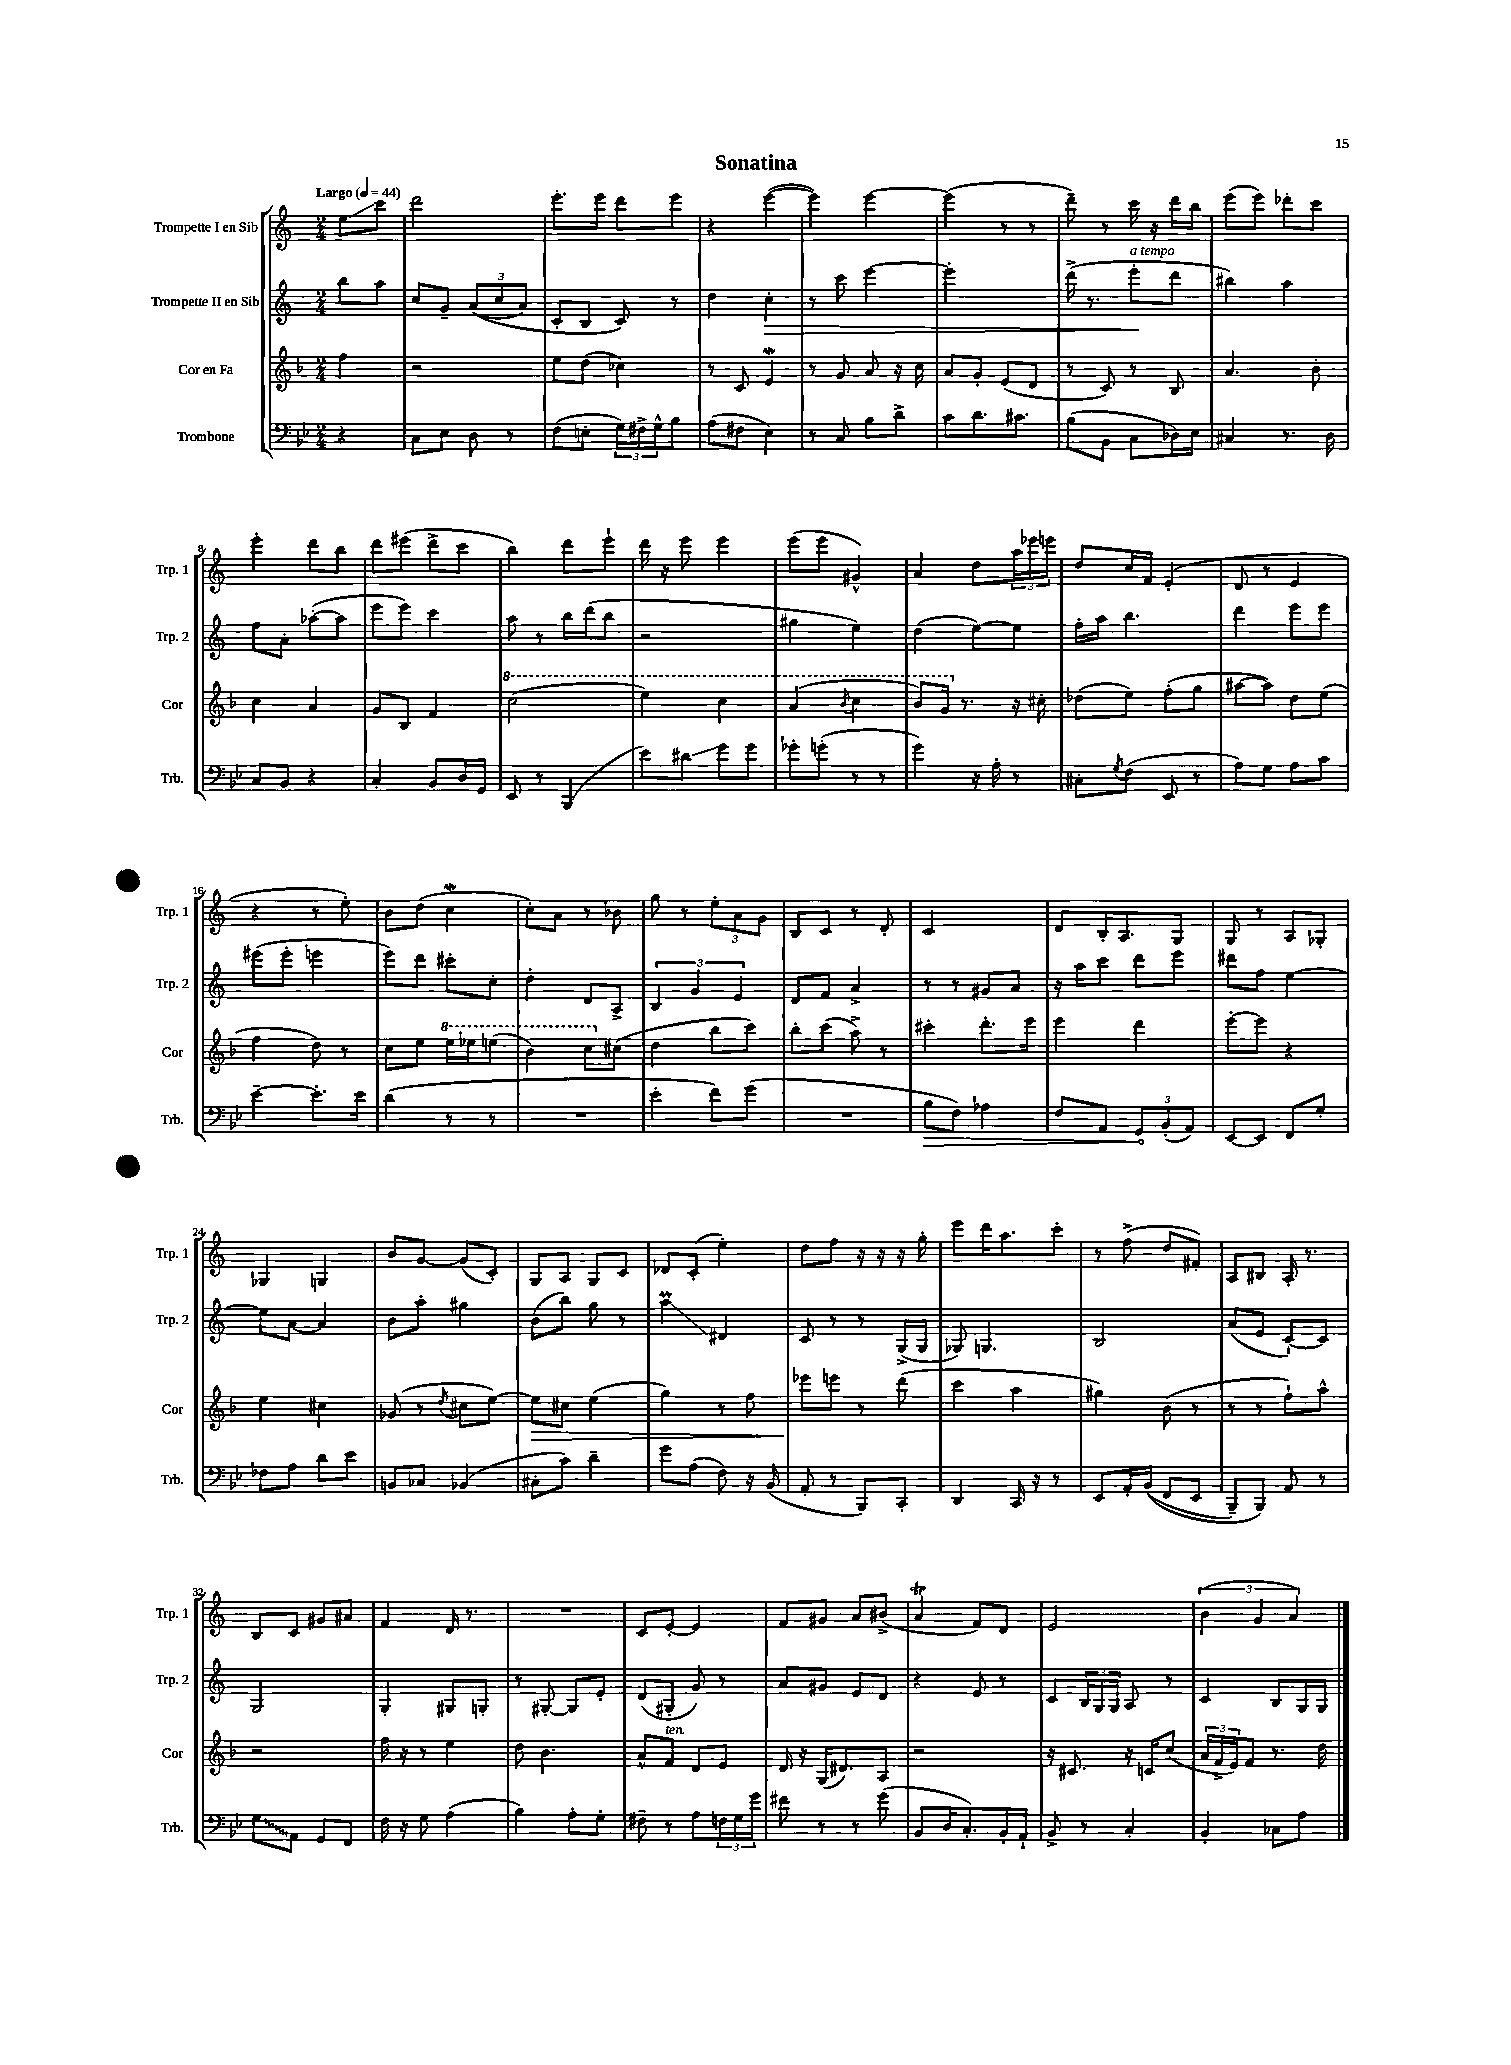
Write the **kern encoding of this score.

**kern	**kern	**kern	**kern
*staff4	*staff3	*staff2	*staff1
*clefF4	*clefG2	*clefG2	*clefG2
*k[b-e-]	*k[b-]	*k[]	*k[]
*M2/4	*M2/4	*M2/4	*M2/4
*MM44	*MM44	*MM44	*MM44
4r	4ff\	8bb\L	8ee\L
.	.	8aa\J	8ccc\J
=	=	=	=
8C\L	2r	8cc/L	2ddd\
8E-\J	.	8g~/J	.
8D\	.	&((12a/L	.
.	.	12cc/	.
8r	.	.	.
.	.	12a/J)	.
=	=	=	=
(8F\L	8ee\L	8c'/L	8.eee'\L
8E'\J	(8dd\J	8B/J	.
.	.	.	16eee\Jk
24G\LL)	4cc-\)	8c/&)	8ddd\L
24F#^\	.	.	.
24G^^\J	.	.	.
8B-\J	.	8r	8eee\J
=	=	=	=
(8A\L	8r	4dd\	4r
8F#\J	8c/	.	.
4E-\)	4e/	4cc'\	([4eee\
=	=	=	=
8r	8r	8r	4eee\])
8C/	8g/	8ccc\	.
8B-\L	8a/	[4eee\	[4eee\
8d^\J	16r	.	.
.	16cc\	.	.
=	=	=	=
8c\L	8a/L	2eee'\]	(4eee\]
8.d\	8g'/J	.	.
.	(8e/L	.	8r
8.c#\J	.	.	.
.	8d/J	.	8r
=	=	=	=
(8B-\L	8r	(16ddd^\	8ddd~\)
.	.	8.r	.
8BB-\J	8c/)	.	8r
8C\L	8r	8eee'\L	16ccc\
.	.	.	16r
16D-\L)	8B-/	8ddd\J	16ddd\LL
16E-\JJ	.	.	16bb\JJ
=	=	=	=
4C#/	4.a/	4bb#\)	(8eee\L
.	.	.	8eee\J)
8.r	.	4aa\	8ddd-'\L
.	8b-'\	.	8ccc\J
16D\	.	.	.
=	=	=	=
8C/L	4cc\	8ff\L	4eee'\
8BB-/J	.	8a'\J	.
4r	4a/	([8aa-'\L	8ddd\L
.	.	8aa-\]J	8bb\J
=	=	=	=
4C'/	8g/L	8eee\L	8ddd\L
.	8B-/J	8eee\J)	(8eee#\J
8BB-/L	4f/	4ccc\	8ddd^\L
16D/L	.	.	8ccc\J
16GG/JJ	.	.	.
=	=	=	=
8EE-/	(2ccc\	8aa\	4bb\)
8r	.	8r	.
(4BBB-/	.	16bb\LL	8ddd\L
.	.	(16ddd\J	.
.	.	8bb\J	8eee`\J
=	=	=	=
8e-\L)	4eee\)	2r	16ddd\
.	.	.	16r
8d#\J	.	.	8eee\
8g\L	4ccc\	.	4eee\
8g\J	.	.	.
=	=	=	=
8g-'\L	(4aa/	4gg#\	(8eee\L
(8g'\J	.	.	8eee\J
.	8qbb-/	.	.
8r	4ccc\	4ee\)	4g#^^/)
8r	.	.	.
=	=	=	=
4g\)	8bb-/L)	(4dd\	4a/
.	16gg/Jk	.	.
.	8.r	.	.
16r	.	[8ee\L)	8dd\L
16A'\	.	.	.
8r	16r	8ee\]J	24aa\L
.	.	.	24eee-\
.	16cc#'\	.	.
.	.	.	24eee\JJ
=	=	=	=
8C#'\L	(8dd-\L	16ff'\LL	8dd/L
.	.	16aa\JJ	.
8qG/	.	.	.
(8F\J	8ee\J)	4.bb\	16cc/L
.	.	.	16f/JJ
8EE-/	(8ff'\L	.	(4e'/
8r	8gg\J	.	.
=	=	=	=
8A\L)	[8aa#\L	4ddd\	8d/
8G\J	8aa#\]J)	.	8r
8A\L	8dd\L	8eee\L	4e/
8c\J	(8ee\J	8eee\J	.
=	=	=	=
[4e-~\	4ff\	(8eee#\L	4r
.	.	8eee#'\J	.
8.e-'\]L	8dd\)	4eee\	8r
.	8r	.	8ee'\)
16e-\Jk	.	.	.
=	=	=	=
(4d\	8cc\L	8eee\L)	8b\L
.	8ee\J	8ddd\J	(8dd\J
8r	16eee\LL	8ccc#'\L	4cc\
.	16eee-\J	.	.
8r	(8eee\J	8cc'\J	.
=	=	=	=
2r	4bb-\)	4dd'\	8cc'\L)
.	.	.	8a\J
.	8ccc\L	8d/L	8r
.	(8cc#\J	8A^/J	8b-\
=	=	=	=
4e-'\	4dd\	6B/	8gg\
.	.	.	8r
.	.	6g/	.
8f\L)	8bb-\L	.	12ee'\L
.	.	6e/	12a\
(8g\J	8ccc\J)	.	.
.	.	.	12g\J
=	=	=	=
2r	8bb-'\L	8d/L	8B/L
.	(8ccc\J	8f/J	8c/J
.	8aa^\)	4a^/	8r
.	8r	.	8d'/
=	=	=	=
8B-\L	4ccc#'\	8r	2c/
8F\J)	.	8r	.
4A-\	8.ddd'\L	8g#/L	.
.	.	8a/J	.
.	16eee\Jk	.	.
=	=	=	=
8F/L	4eee\	16r	8d/L
.	.	16aa\LK	.
8AA/J	.	8ccc\J	16B'/K
.	.	.	8.A/
12GG/L	4ddd\	8ddd\L	.
(12BB-'/	.	.	.
.	.	8eee\J	8G/J
12AA/J)	.	.	.
=	=	=	=
[8EE-/L	[8eee'\L	8ddd#\L	8G/
8EE-/]J	8eee\]J	8ff\J	8r
8FF/L	4r	[4ee\	8A/L
8G'/J	.	.	8G-'/J
=	=	=	=
8F-\L	4ee\	8ee\]L	4G-/
8A\J	.	[8a\J	.
8d\L	4cc#\	4a/]	4G/
8e-\J	.	.	.
=	=	=	=
8BB/L	(8g-/	8b\L	8b/L
8C-/J	8r	8aa'\J	[8g/J
.	8qdd/	.	.
(4BB-/	8cc#\L	4gg#\	(8g/]L
.	[8ee\J)	.	8c'/J)
=	=	=	=
8C#'\L	8ee\]L	(8b\L	8G/L
8c\J)	8cc#\J	8bb\J)	8A/J
4d~\	(4ee\	8gg\	8G/L
.	.	8r	8c/J
=	=	=	=
8g\L	4gg\)	4aa\	8d-/L
(8A\J	.	.	(8c'/J
8F\)	8r	4d#/	4ee'\)
16r	8ff\	.	.
(16BB-/	.	.	.
=	=	=	=
8AA'/	8eee-\L	8c/	8dd\L
8r	8eee\J	8r	8ff\J
8BBB-/L)	8r	8r	16r
.	.	.	16r
8CC'/J	(8ddd\	(16G^/LL	16r
.	.	16G/JJ	16gg'\
=	=	=	=
4DD/	4ccc\	8G-/)	8eee\L
.	.	4.G/	16ddd\K
.	.	.	8.aa\
16CC/	4aa\	.	.
16r	.	.	.
8r	.	.	8ccc'\J
=	=	=	=
8EE-/L	4gg#\)	2B/	8r
16AA'/L	.	.	(8ff^\
&((16BB-/JJ	.	.	.
8FF/L	(8b-\	.	8dd/L
8EE-/J	8r	.	8f#'/J)
=	=	=	=
8BBB-~/L)	8r	(8a/L	8A/L
8BBB-/J&)	8r	8e/J	8B#/J
8AA/	8ff`\L)	[8c`/L)	16A'/
.	.	.	8.r
8r	8aa^^\J	8c/]J	.
=	=	=	=
8G\L	2r	2G/	8B/L
8AA\J	.	.	8c/J
8GG/L	.	.	8g#/L
8FF/J	.	.	8a#/J
=	=	=	=
16F\	16ff\	4G'/	4f/
16r	16r	.	.
8G\	8r	.	.
(4A\	4ee\	8G#/L	16d/
.	.	.	8.r
.	.	8G'/J	.
=	=	=	=
4B-\)	8dd\	8r	2r
.	4.b-\	[8G#'/	.
8A'\L	.	8G#/]L	.
8G'\J	.	8e'/J	.
=	=	=	=
8F#~\	8a^^/L	(8d/L	8c/L
8r	8f/J	8G#'/J	[8e'/J
8A\L	8d/L	8g/)	4e/]
24F\L	8e/J	8r	.
24G\	.	.	.
24g\JJ	.	.	.
=	=	=	=
8f#\	16d/	8a/L	8f/L
.	16r	.	.
8r	(16G/LK	8g#/J	8g#/J
.	8.d#/)	.	.
8r	.	8e/L	8a/L
(8g\	8A/J	8d/J	(8b#^/J
=	=	=	=
8BB-/L	2r	4r	4a/
16D/K	.	.	.
8.C'/)	.	.	.
.	.	8e/	8f/L)
16BB-'/L	.	8r	8d/J
16AA`/JJ	.	.	.
=	=	=	=
8BB-^/	16r	8c/L	2e/
.	8.c#/	.	.
8r	.	24B/L	.
.	.	24G/	.
.	.	24G/JJ	.
4C'/	16r	8A/	.
.	16c/LK	.	.
.	(8cc/J	8r	.
=	=	=	=
4BB-'/	24a/LL	4c/	(6b\
.	24f^/	.	.
.	24e/J)	.	.
.	8f/J	.	.
.	.	.	6g/
8C-\L	8.r	8B/L	.
.	.	.	6a/)
8A\J	.	16G/L	.
.	16dd\	16G/JJ	.
==	==	==	==
*-	*-	*-	*-
